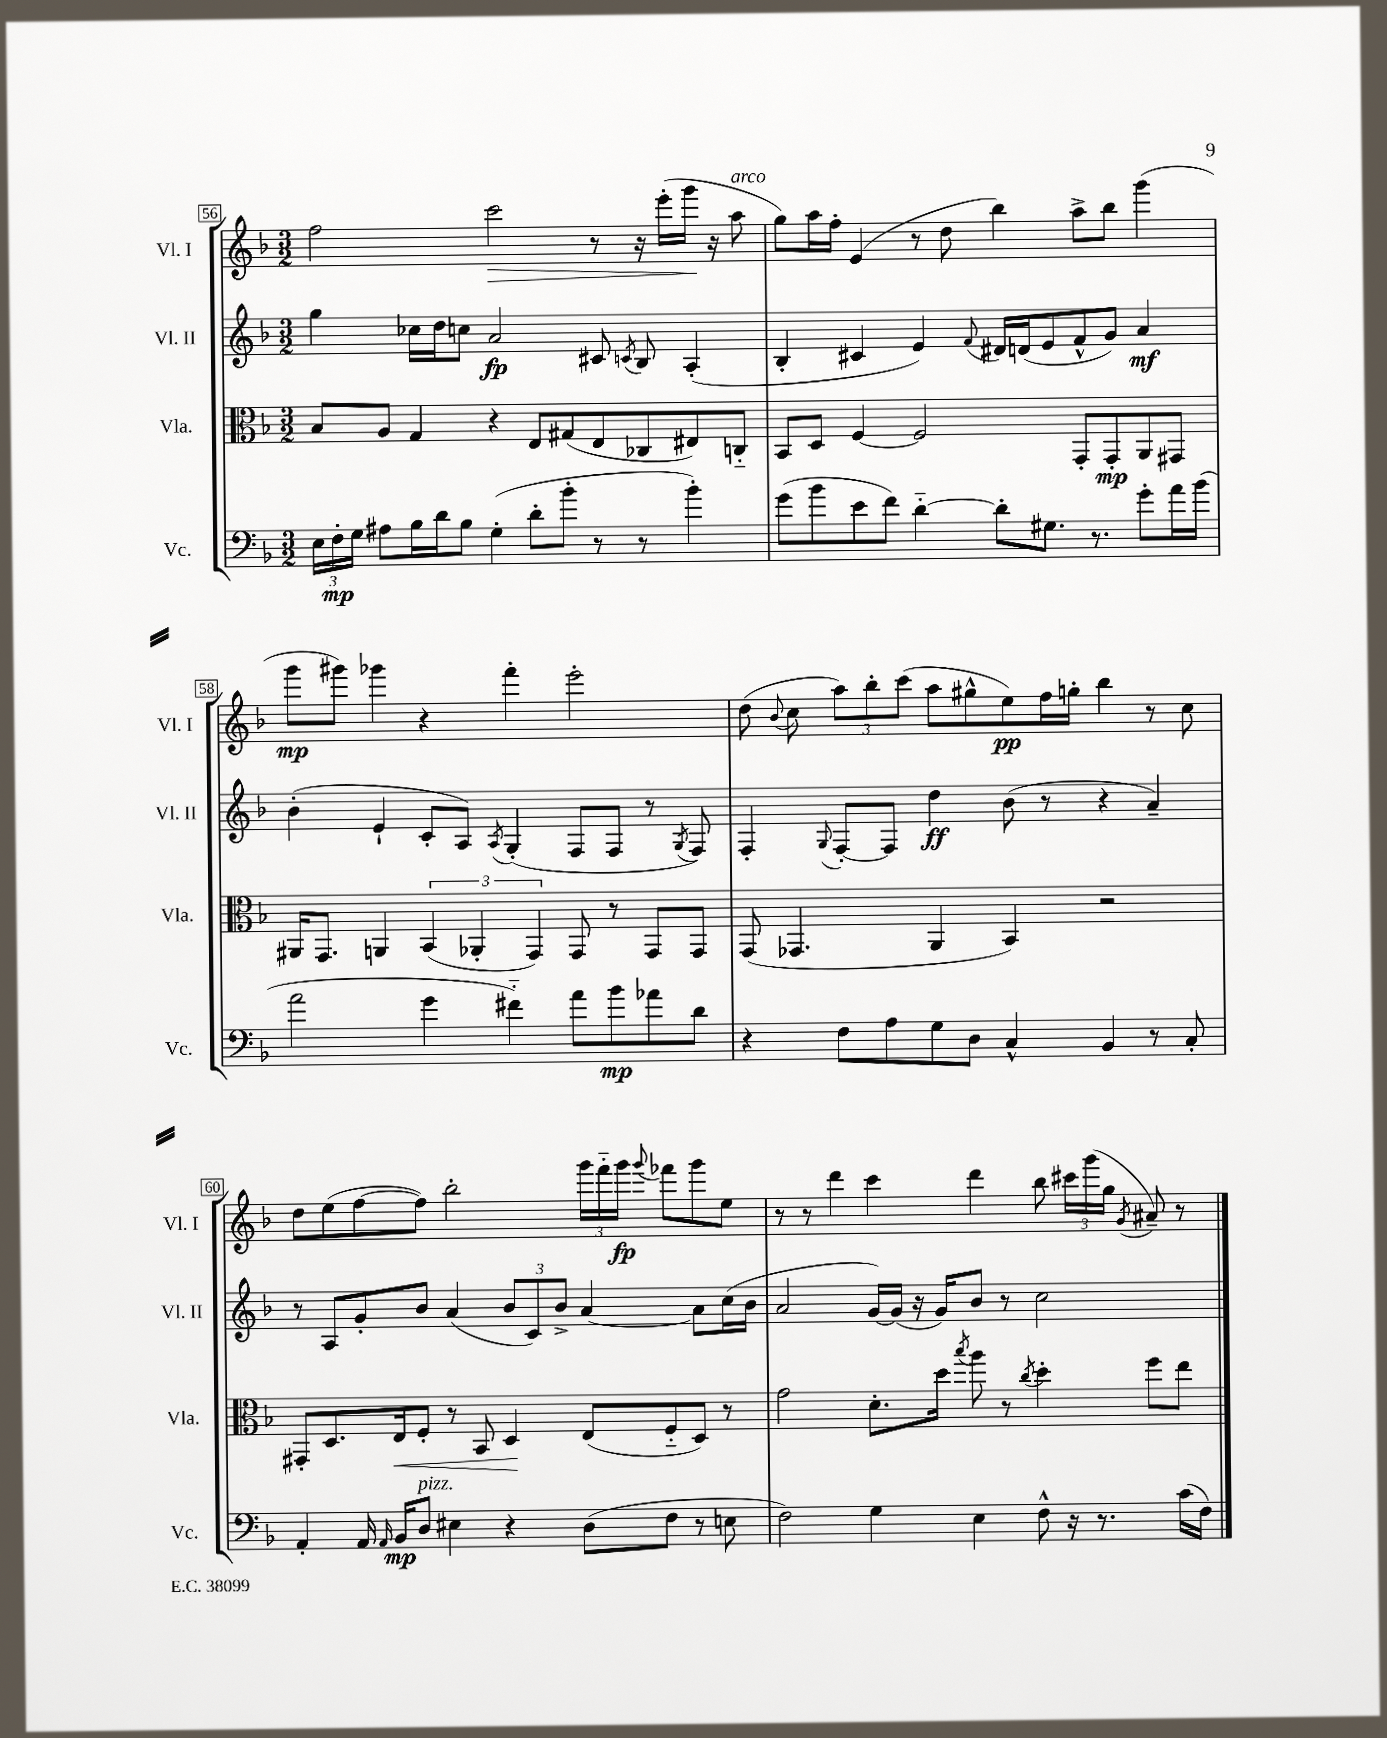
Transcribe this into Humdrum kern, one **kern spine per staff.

**kern	**kern	**kern	**kern
*staff4	*staff3	*staff2	*staff1
*clefF4	*clefC3	*clefG2	*clefG2
*k[b-]	*k[b-]	*k[b-]	*k[b-]
*M3/2	*M3/2	*M3/2	*M3/2
24E	8B-	4gg	2ff
24F'	.	.	.
24G	.	.	.
8A#	8A	.	.
16B-	4G	16cc-	.
16d	.	16dd	.
8B-	.	8cc	.
(4G'	4r	2a	2ccc
8d'	8E	.	.
8b-'	(8G#	.	.
8r	8E	8c#	8r
.	.	8qc	.
8r	8C-	8B-	16r
.	.	.	(16eee'
4b-')	8E#)	(4A'	16ggg
.	.	.	16r
.	8C'~	.	8aa
=	=	=	=
(8g	8BB-	4B-'	8gg)
8b-	8D	.	16aa
.	.	.	16ff'
8e	[4F	4c#	(4e
8f)	.	.	.
[4d'~	2F]	4e)	8r
.	.	.	8dd
.	.	8qqf	.
8d']	.	16d#	4bb-)
.	.	(16d	.
8.G#	.	8e	.
.	8GG'	8f^^	8aa^
8.r	.	.	.
.	8GG'	8g)	8bb-
8g'	8AA	4a	(4ggg
16a	8GG#	.	.
(16b-	.	.	.
=	=	=	=
2a	16AA#	(4b-'	8ggg
.	8.GG	.	.
.	.	.	8ggg#)
.	4AA	4e`	4ggg-
4g	(6BB-	8c'	4r
.	.	8A)	.
.	6AA-'	.	.
.	.	8qA	.
4f#'~)	.	(4G'	4fff'
.	6GG)	.	.
8a	8GG	8F	2eee'
8b-	8r	8F	.
8a-	8GG	8r	.
.	.	8qG	.
8d	8GG	8F)	.
=	=	=	=
4r	(8GG	4F'	(8dd
.	.	.	8qqb-
.	4.GG-	.	8cc
.	.	8qqG	.
8F	.	[8F'	12aa)
.	.	.	12bb-'
8A	.	8F]	.
.	.	.	(12ccc
8G	4AA	4dd	8aa
8D	.	.	8gg#^^
4C^^	4BB-)	(8b-	8ee)
.	.	8r	16ff
.	.	.	16gg'
4BB-	2r	4r	4bb-
8r	.	4a~)	8r
8C'	.	.	8cc
=	=	=	=
4AA'	8GG#'	8r	8dd
.	8.D	8A	(8ee
16AA	.	8g'	[8ff
16qqAA	.	.	.
16BB-	16E	.	.
8D	8F'	8b-	8ff])
4E#	8r	(4a	2bb-'
.	8BB-	.	.
4r	4D	12b-	.
.	.	12c)	.
.	.	12b-^	.
(8D	(8E	[4a	24ggg
.	.	.	24fff'~
.	.	.	24ggg
.	.	.	8qqggg
8F	8F'~	.	8fff-
8r	8D)	8a]	8ggg
8E	8r	(16cc	8ee
.	.	16b-	.
=	=	=	=
2F)	2g	2a	8r
.	.	.	8r
.	.	.	4ddd
4G	8.d'	[16g)	4ccc
.	.	(16g]	.
.	.	16r	.
.	16dd	16g)	.
.	8qbb-	.	.
4E	8aa	8b-	4ddd
.	8r	8r	.
.	8qcc	.	.
8F^^	4dd'	2cc	8bb-
16r	.	.	24ccc#
.	.	.	(24ggg
8.r	.	.	.
.	.	.	24gg
.	.	.	8qg
.	8ff	.	8a#~)
(16c	8ee	.	8r
16F)	.	.	.
==	==	==	==
*-	*-	*-	*-
